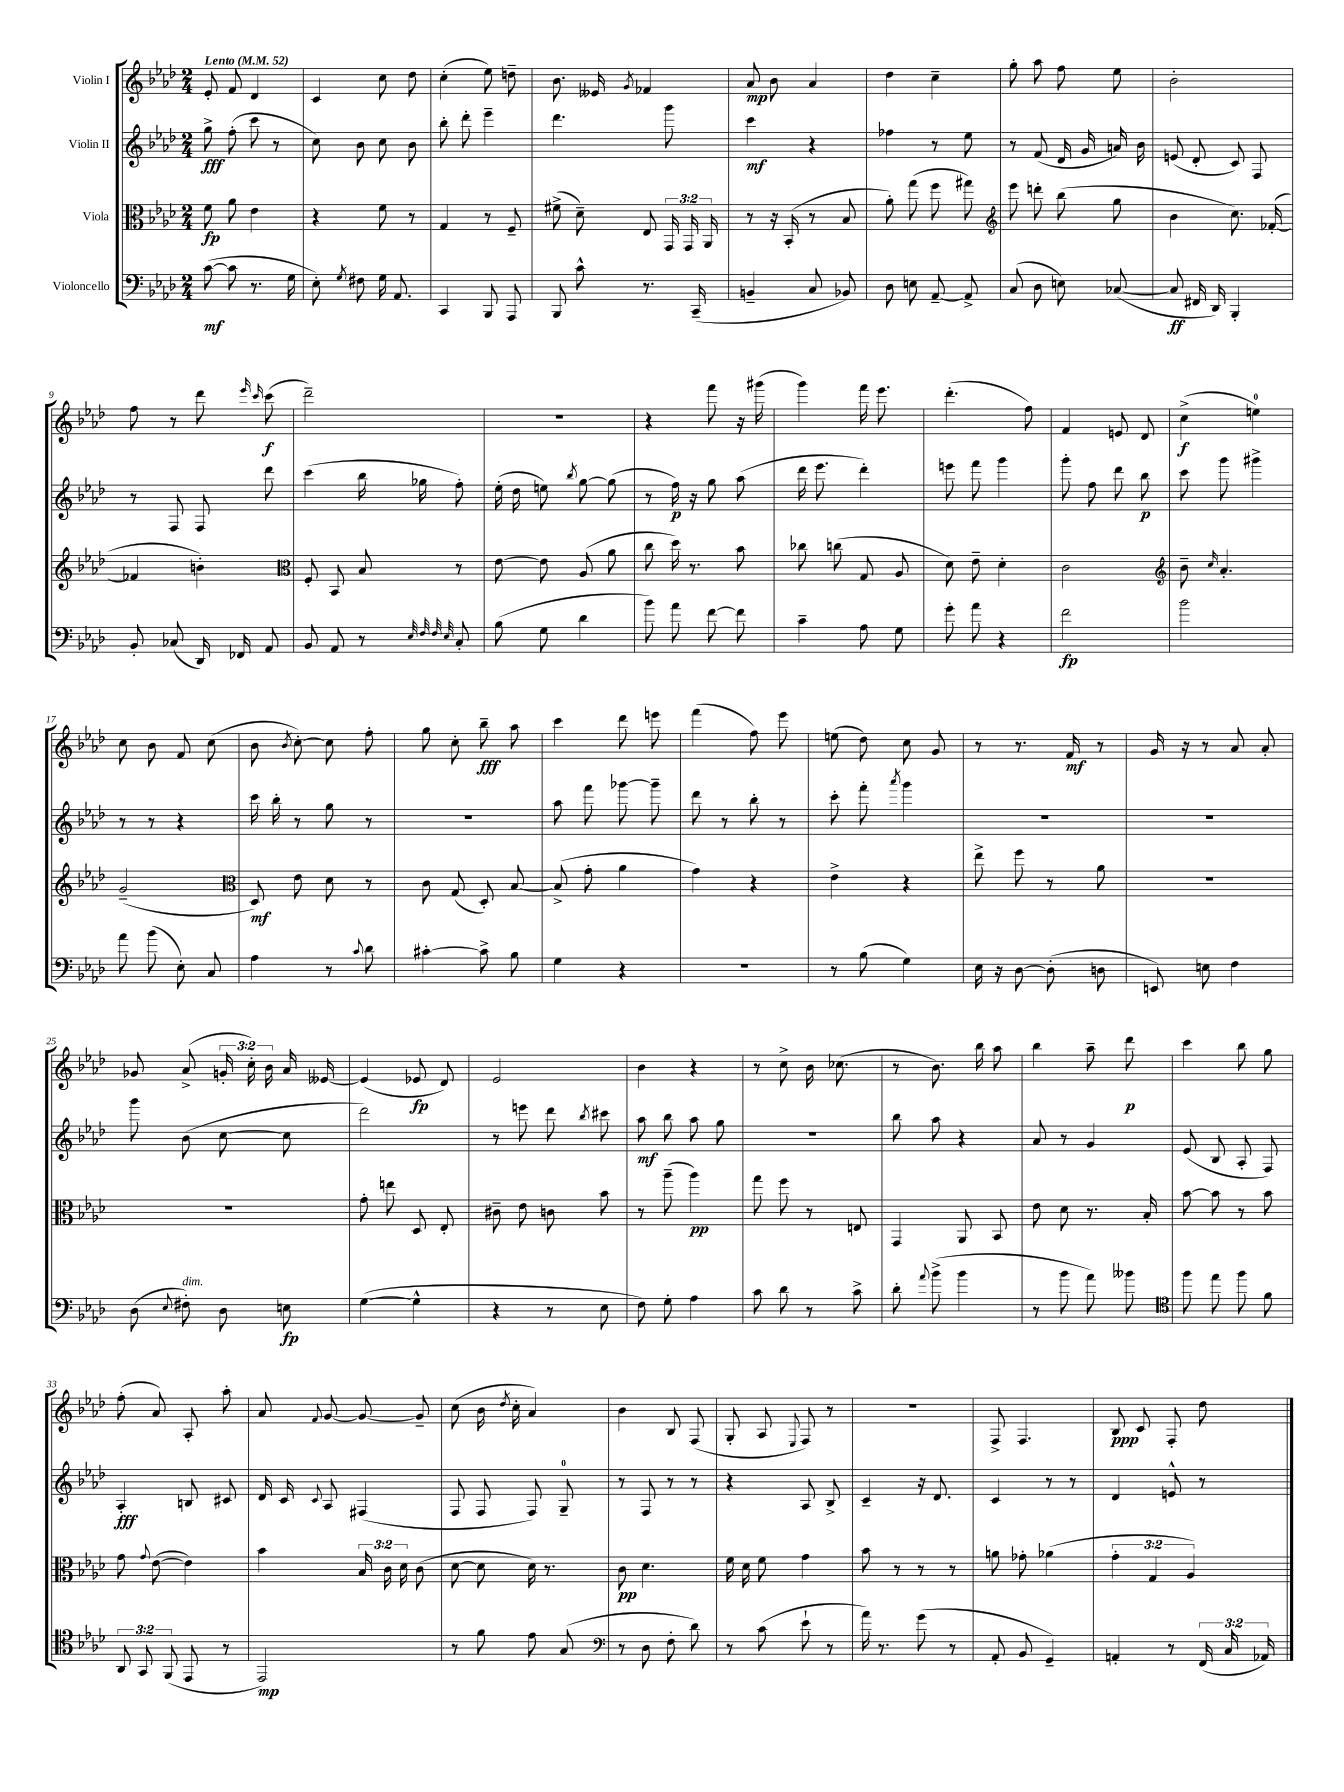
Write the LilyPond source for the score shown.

<<
\new StaffGroup <<
\new Staff = "s0" \with { instrumentName = "Violin I" } {
    \clef treble \key aes \major \numericTimeSignature \time 2/4 \override Staff.TupletNumber.text = #tuplet-number::calc-fraction-text \tempo "Lento" 4 = 52
    \autoBeamOff ees'8-. f'8 des'4 |
    c'4 c''8 des''8 |
    c''4-.( ees''8) d''8-- |
    bes'8. eeses'16 \acciaccatura { g'8 } fes'4 |
    aes'8\mp bes'8 aes'4 |
    des''4 c''4-- |
    g''8-. aes''8 f''8 ees''8 |
    bes'2-. |
    f''8 r8 des'''8 \grace { ees'''16 c'''16 } c'''8\f( |
    des'''2--) |
    R2 |
    r4 f'''8 r16 gis'''16( |
    g'''4) f'''16 ees'''8. |
    des'''4.-.( f''8) |
    f'4 e'8 des'8 |
    c''4->\f( e''4-0) |
    c''8 bes'8 f'8 c''8( |
    bes'8 \acciaccatura { bes'8 } c''8~-.) c''8 f''8-. |
    g''8 c''8-. bes''8--\fff aes''8 |
    c'''4 des'''8 e'''8 |
    f'''4( f''8) ees'''8 |
    e''8( des''8) c''8 g'8 |
    r8 r8. f'16\mf r8 |
    g'16 r16 r8 aes'8 aes'8-. |
    ges'8 aes'8->( \tuplet 3/2 { g'16-. c''16-.) bes'16 } aes'16 eeses'16~ |
    eeses'4( ees'8\fp des'8) |
    ees'2 |
    bes'4 r4 |
    r8 c''8-> bes'16 ces''8.( |
    r8 bes'8.) bes''16 aes''8 |
    bes''4 aes''8-- des'''8\p |
    c'''4 bes''8 g''8 |
    f''8-.( aes'8) aes8-. aes''8-. |
    aes'8 \appoggiatura { f'8 } g'8~ g'8~ g'8-- |
    c''8( bes'16 \acciaccatura { des''8 } c''16-. aes'4) |
    bes'4 bes8 f8( |
    g8-. aes8 \appoggiatura { ees8 } f8) r8 |
    r2 |
    f8-> f4. |
    bes8\ppp c'8 f8-. des''8 \bar "|." |
}
\new Staff = "s1" \with { instrumentName = "Violin II" } {
    \clef treble \key aes \major \numericTimeSignature \time 2/4
    \autoBeamOff g''8->\fff f''8-.( c'''8 r8 |
    c''8) bes'8 c''8 bes'8 |
    bes''8-. des'''8-. ees'''4-- |
    des'''4. g'''8 |
    c'''4\mf r4 |
    fes''4 r8 ees''8 |
    r8 f'8( des'16 g'16 a'16) bes'16 |
    e'8( des'8-. c'8) f8 |
    r8 f8 f8 des'''8 |
    c'''4( bes''16 ges''16 f''8-.) |
    ees''16-.( des''16 e''8) \acciaccatura { bes''8 } g''8~ g''8( |
    r8 f''16\p) r16 g''8 aes''8( |
    des'''16 ees'''8. des'''4-.) |
    e'''8 f'''8 g'''4 |
    g'''8-. f''8 des'''8 bes''8\p |
    c'''8 g'''8 gis'''4-> |
    r8 r8 r4 |
    c'''16 bes''16-. r8 g''8 r8 |
    R2 |
    aes''8 f'''8 ges'''8~ ges'''8-- |
    des'''8 r8 bes''8-. r8 |
    c'''8-. f'''8-. \acciaccatura { aes'''8 } g'''4 |
    R2 |
    R2 |
    g'''8 bes'8( c''8~ c''8 |
    des'''2) |
    r8 e'''8 des'''8 \acciaccatura { bes''8 } cis'''8 |
    aes''8\mf bes''8 aes''8 g''8 |
    r2 |
    bes''8 aes''8 r4 |
    aes'8 r8 g'4 |
    ees'8( bes8 aes8-. f8) |
    aes4-.\fff b8 cis'8 |
    des'16 c'16 \appoggiatura { c'8 } aes8 fis4( |
    f8 f8 f8) g8-0-- |
    r8 f8 r8 r8 |
    r4 aes8 bes8-> |
    c'4-- r16 des'8. |
    c'4 r8 r8 |
    des'4 e'8-^ r8 \bar "|." |
}
\new Staff = "s2" \with { instrumentName = "Viola" } {
    \clef alto \key aes \major \numericTimeSignature \time 2/4 \override Staff.TupletNumber.text = #tuplet-number::calc-fraction-text
    \autoBeamOff f'8\fp aes'8 ees'4 |
    r4 f'8 r8 |
    g4 r8 f8-- |
    fis'8->( des'8--) ees8 \tuplet 3/2 { g,16 g,16 aes,16 } |
    r8 r16 bes,16-.( r8 bes8 |
    aes'8-.) g''8( f''8 gis''8) |
    \clef treble ees'''8 d'''8-. bes''8( g''8 |
    bes'4 c''8.) fes'16~-.( |
    fes'4 b'4-.) |
    \clef alto f8-. bes,8 bes8 r8 |
    ees'8~ ees'8 aes8( aes'8 |
    c''8 des''16) r8. bes'8 |
    ces''8 c''8( g8 aes8 |
    des'8) ees'8-- des'4-. |
    c'2 |
    \clef treble bes'8-- \grace { c''16 } aes'4.-. |
    g'2--( |
    \clef alto des8\mf) ees'8 des'8 r8 |
    c'8 g8( des8-.) bes8~ |
    bes8->( g'8-. aes'4 |
    g'4) r4 |
    ees'4-> r4 |
    ees''8-> f''8 r8 aes'8 |
    R2 |
    R2 |
    g'8-. e''8 des8 ees8-. |
    cis'8-- ees'8 c'8 bes'8 |
    r8 aes''8--( aes''4\pp) |
    g''8 f''8 r8 e8 |
    g,4 aes,8 bes,8 |
    ees'8 des'8 r8. bes16-. |
    bes'8~ bes'8 r8 bes'8 |
    g'8 \appoggiatura { g'8 } ees'8~( ees'4) |
    bes'4 \tuplet 3/2 { bes16 c'16 des'16 } c'8( |
    des'8~ des'8 des'16) r8. |
    c'8\pp des'4. |
    f'16 des'16 f'8 g'4 |
    bes'8 r8 r8 r8 |
    a'8 ges'8-. aes'4( |
    \tuplet 3/2 { g'4-. g4 aes4) } \bar "|." |
}
\new Staff = "s3" \with { instrumentName = "Violoncello" } {
    \clef bass \key aes \major \numericTimeSignature \time 2/4 \override Staff.TupletNumber.text = #tuplet-number::calc-fraction-text
    \autoBeamOff c'8~\mf( c'8 r8. g16 |
    ees8-.) \acciaccatura { g8 } fis8 g16 aes,8. |
    c,4 bes,,8 aes,,8 |
    bes,,8 c'8-^ r8. c,16--( |
    b,4-- c8 bes,8) |
    des8 e8 aes,8~-- aes,8-> |
    c8( des8 e8) ces8~( |
    ces8\ff fis,16 des,16) bes,,4-. |
    bes,8-. ces8( des,16) fes,16 aes,8 |
    bes,8 aes,8 r8 \grace { ees32 f32 f32 ees32 } c8-. |
    bes8( g8 des'4 |
    bes'8) aes'8 f'8~ f'8 |
    c'4-- aes8 g8 |
    g'8-. aes'8 r4 |
    f'2\fp |
    bes'2 |
    aes'8 bes'8( ees8-.) c8 |
    aes4 r8 \appoggiatura { c'8 } des'8 |
    cis'4~-. cis'8-> bes8 |
    g4 r4 |
    r2 |
    r8 bes8( g4) |
    ees16 r16 des8~ des8-.( d8 |
    e,8) e8 f4 |
    des8( \appoggiatura { ees8 } fis8-.^\markup { \italic "dim." }) des8 e8\fp |
    g4~( g4-^ |
    r4 r8 ees8 |
    f8) g8-. aes4 |
    c'8 des'8 r8 c'8-> |
    des'8-. \appoggiatura { aes'8 } bes'8->( bes'4 |
    r8 bes'8 aes'8) beses'8 |
    \clef tenor f''8 ees''8 f''8 f'8 |
    \tuplet 3/2 { aes,8 g,8 f,8( } ees,8 r8 |
    ees,2\mp) |
    r8 f'8 ees'8 g8( |
    \clef bass r8 des8 f8-. des'8) |
    r8 c'8( ees'8-! r8 |
    aes'16) r8. g'8( r8 |
    aes,8-. bes,8 g,4--) |
    a,4-. r8 \tuplet 3/2 { f,16( c16 aes,16) } \bar "|." |
}
>>
>>
